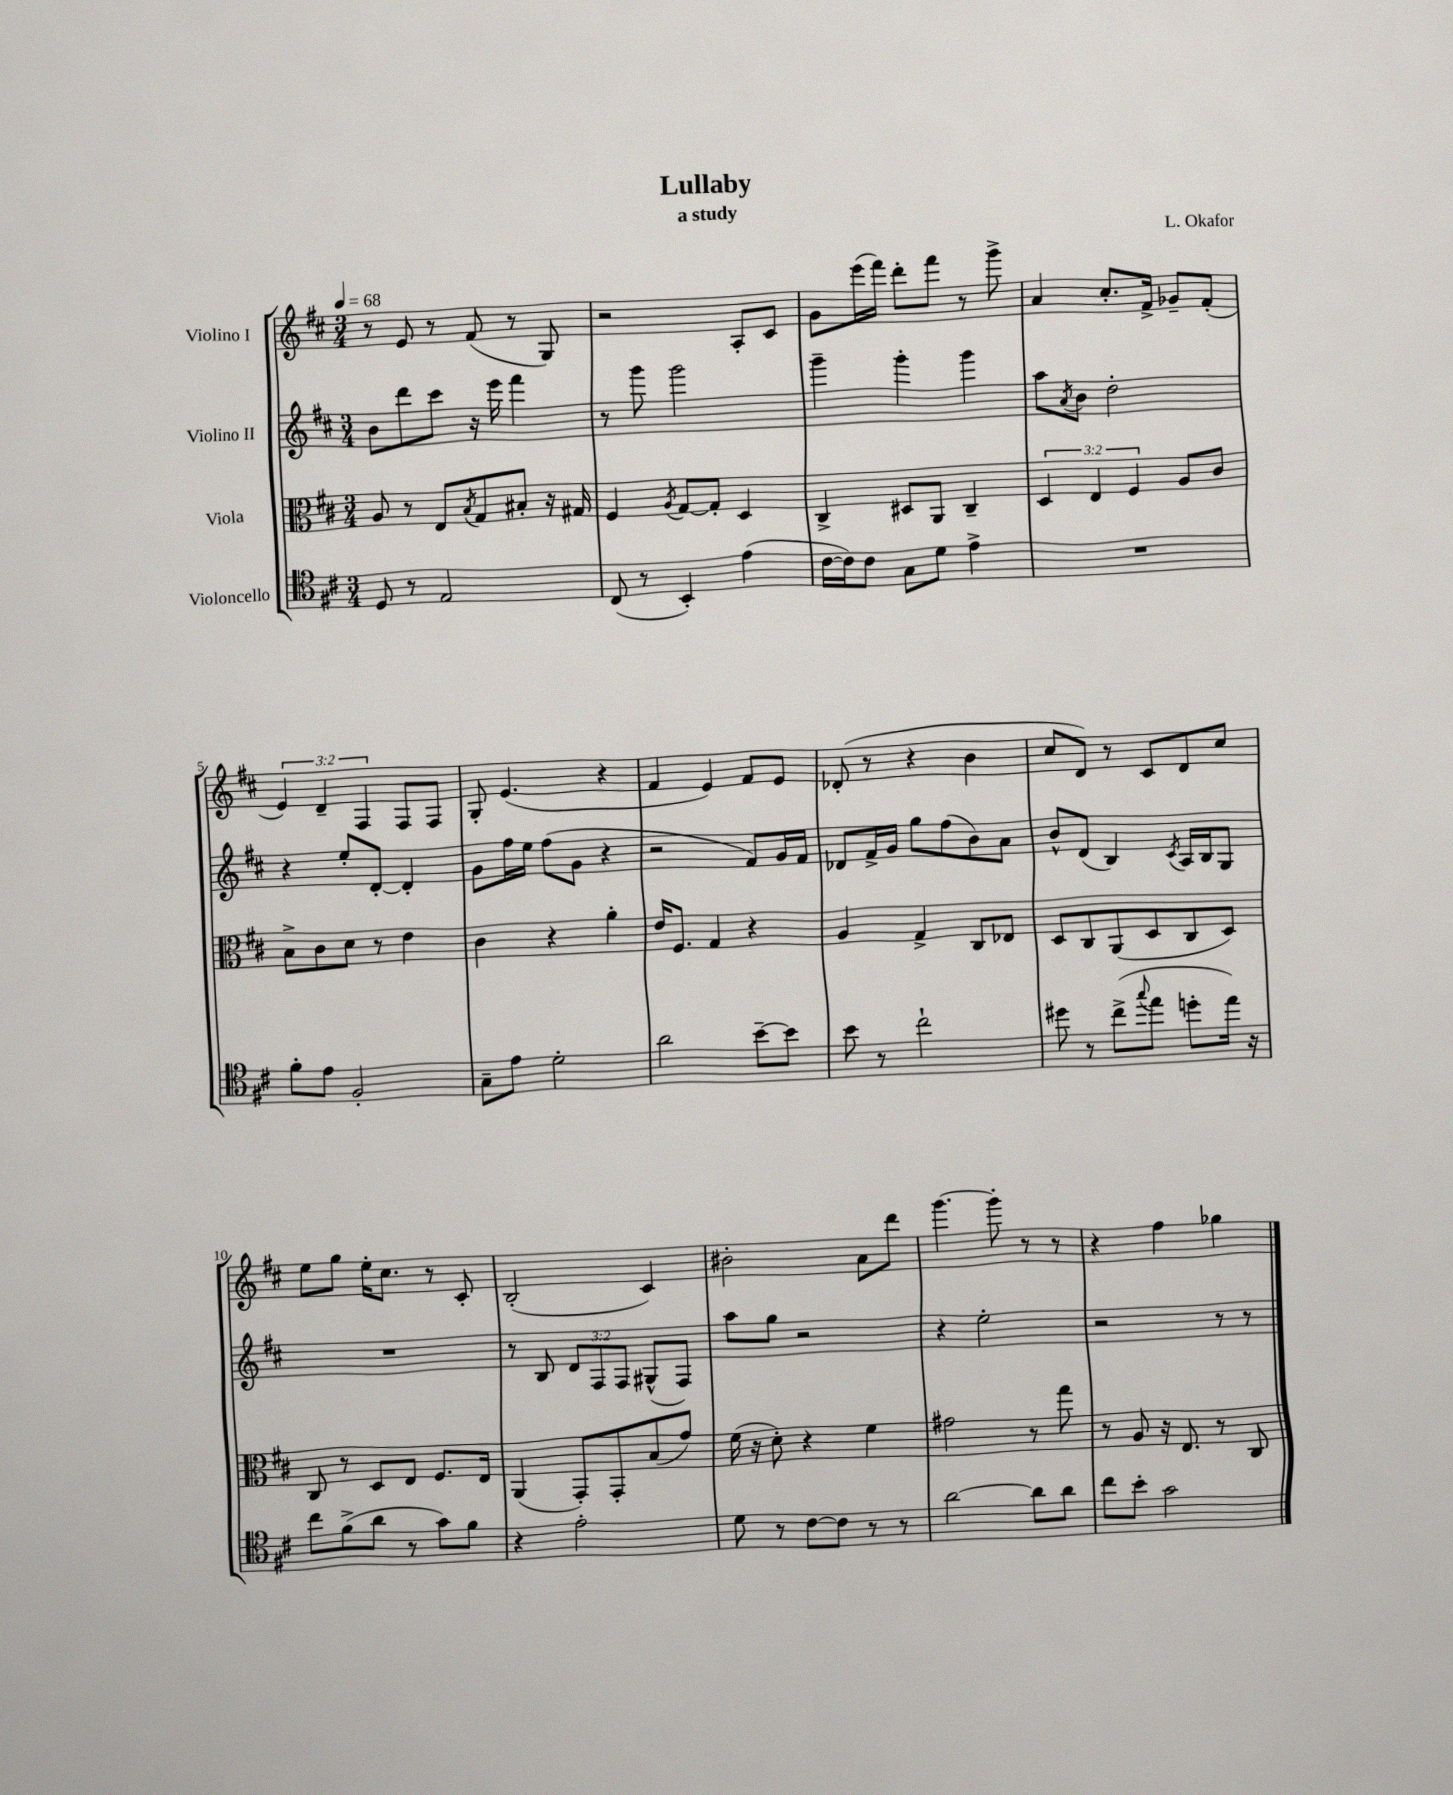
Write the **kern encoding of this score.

**kern	**kern	**kern	**kern
*part4	*part3	*part2	*part1
*staff4	*staff3	*staff2	*staff1
*I"Violoncello	*I"Viola	*I"Violino II	*I"Violino I
*clefC4	*clefC3	*clefG2	*clefG2
*k[f#c#]	*k[f#c#]	*k[f#c#]	*k[f#c#]
*M3/4	*M3/4	*M3/4	*M3/4
*MM68	*MM68	*MM68	*MM68
=1	=1	=1	=1
8D/	8A/	8b\L	8r
8r	8r	8ddd\	8e/
2E/	8E/L	8ccc#\J	8r
.	8qB/	.	.
.	8G/	16r	(8f#/
.	.	16eee\	.
.	8B#X'/J	4fff#\	8r
.	16r	.	8G/)
.	16G#X/	.	.
=2	=2	=2	=2
(8C#/	4F#/	8r	2r
8r	.	8ggg\	.
.	8qA/	.	.
4BB'/)	[8G/L	2ggg\	.
.	8G'/J]	.	.
(4e\	4D/	.	8A'/L
.	.	.	8c#/J
=3	=3	=3	=3
[16c#\LL	4C#^/	4ggg~\	8g\L
16c#\J])	.	.	.
8c#\J	.	.	(16eee\L
.	.	.	16fff#\JJ)
8G\L	8D#X/L	4ggg'\	8ddd'\L
8d\J	8AA/J	.	8fff#\J
4e^\	4C#~/	4ggg\	8r
.	.	.	8ggg^\
=4	=4	=4	=4
2.r	6D/	8aa\L	4a/
.	.	8qa/	.
.	.	8b\J	.
.	6E/	.	.
.	.	2dd'\	8.cc#'/L
.	6F#/	.	.
.	.	.	16f#^/Jk
.	8A/L	.	8g-X~/L
.	8c#/J	.	(8f#'/J
!!LO:LB:g=z
=5	=5	=5	=5
8f#'\L	8B^\L	4r	6e/)
8e\J	8c#\	.	.
.	.	.	6d~/
2F#'/	8d\J	8ee'/L	.
.	.	.	6F#/
.	8r	[8d'/J	.
.	4e\	4d'/]	8F#/L
.	.	.	8F#/J
=6	=6	=6	=6
8G~\L	4c#\	8g\L	8G'/
8e\J	.	16ff#\L	(4.e/
.	.	16ee\JJ	.
2d'\	4r	(8ff#\L	.
.	.	8g\J	.
.	4a'\	4r	4r
=7	=7	=7	=7
2a\	16e/KL	2r	4f#/
.	8.F#/J	.	.
.	4G/	.	4e/)
[8b~\L	4r	8f#/L)	8f#/L
8b\J]	.	16g/L	8e/J
.	.	16f#/JJ	.
=8	=8	=8	=8
8b\	4A/	8d-X/L	(8d-X'/
8r	.	16f#^/L	8r
.	.	16g/JJ	.
2cc#`\	4G^/	8gg\L	4r
.	.	(8ff#\	.
.	8C#/L	8b\)	4b\
.	8E-X/J	8a\J	.
=9	=9	=9	=9
8dd#X\	8D/L	8b^^/L	8cc#/L
8r	8C#/	(8d/J	8d/J)
(8cc#^\L	(8AA/	4B/)	8r
8qqgg/	.	.	.
8ee\J	8D/	.	8c#/L
.	.	8qc#/	.
8ddn'\L	8C#/	16A/LL	8d/
.	.	16B/J	.
16ee\Jk)	8D/J)	8G/J	8cc#/J
16r	.	.	.
!!LO:LB:g=z
=10	=10	=10	=10
8cc#\L	8C#/	2.r	8ee\L
(8f#^\	8r	.	8gg\J
8a\J	8D/L	.	16ee'\KL
.	.	.	8.cc#\J
8r	8E/J	.	.
8g\L)	8.F#/L	.	8r
8f#\J	.	.	8c#'/
.	16E/Jk	.	.
=11	=11	=11	=11
4r	(4AA/	8r	(2B'/
.	.	8B/	.
2e'\	8GG'/L)	12d/L	.
.	.	12F#/	.
.	8GG'/	.	.
.	.	12F#/J	.
.	(8B/	(8G#X^^/L	4c#/)
.	8g/J)	8F#/J)	.
=12	=12	=12	=12
8d\	(16f#\	8aa\L	2b#X'\
.	16r	.	.
8r	8d'\)	8gg\J	.
[8c#\L	4r	2r	.
8c#\J]	.	.	.
8r	4f#\	.	8a\L
8r	.	.	8ddd\J
=13	=13	=13	=13
[2a\	2g#X\	4r	[4.ggg\
.	.	2ee'\	.
.	.	.	8ggg'\]
8a\L]	8r	.	8r
8a\J	8gg\	.	8r
=14	=14	=14	=14
8cc#\L	8r	2r	4r
8b'\J	8A/	.	.
2g\	16r	.	4ff#\
.	8.E/	.	.
.	8r	8r	4gg-X\
.	8C#/	8r	.
==	==	==	==
*-	*-	*-	*-
